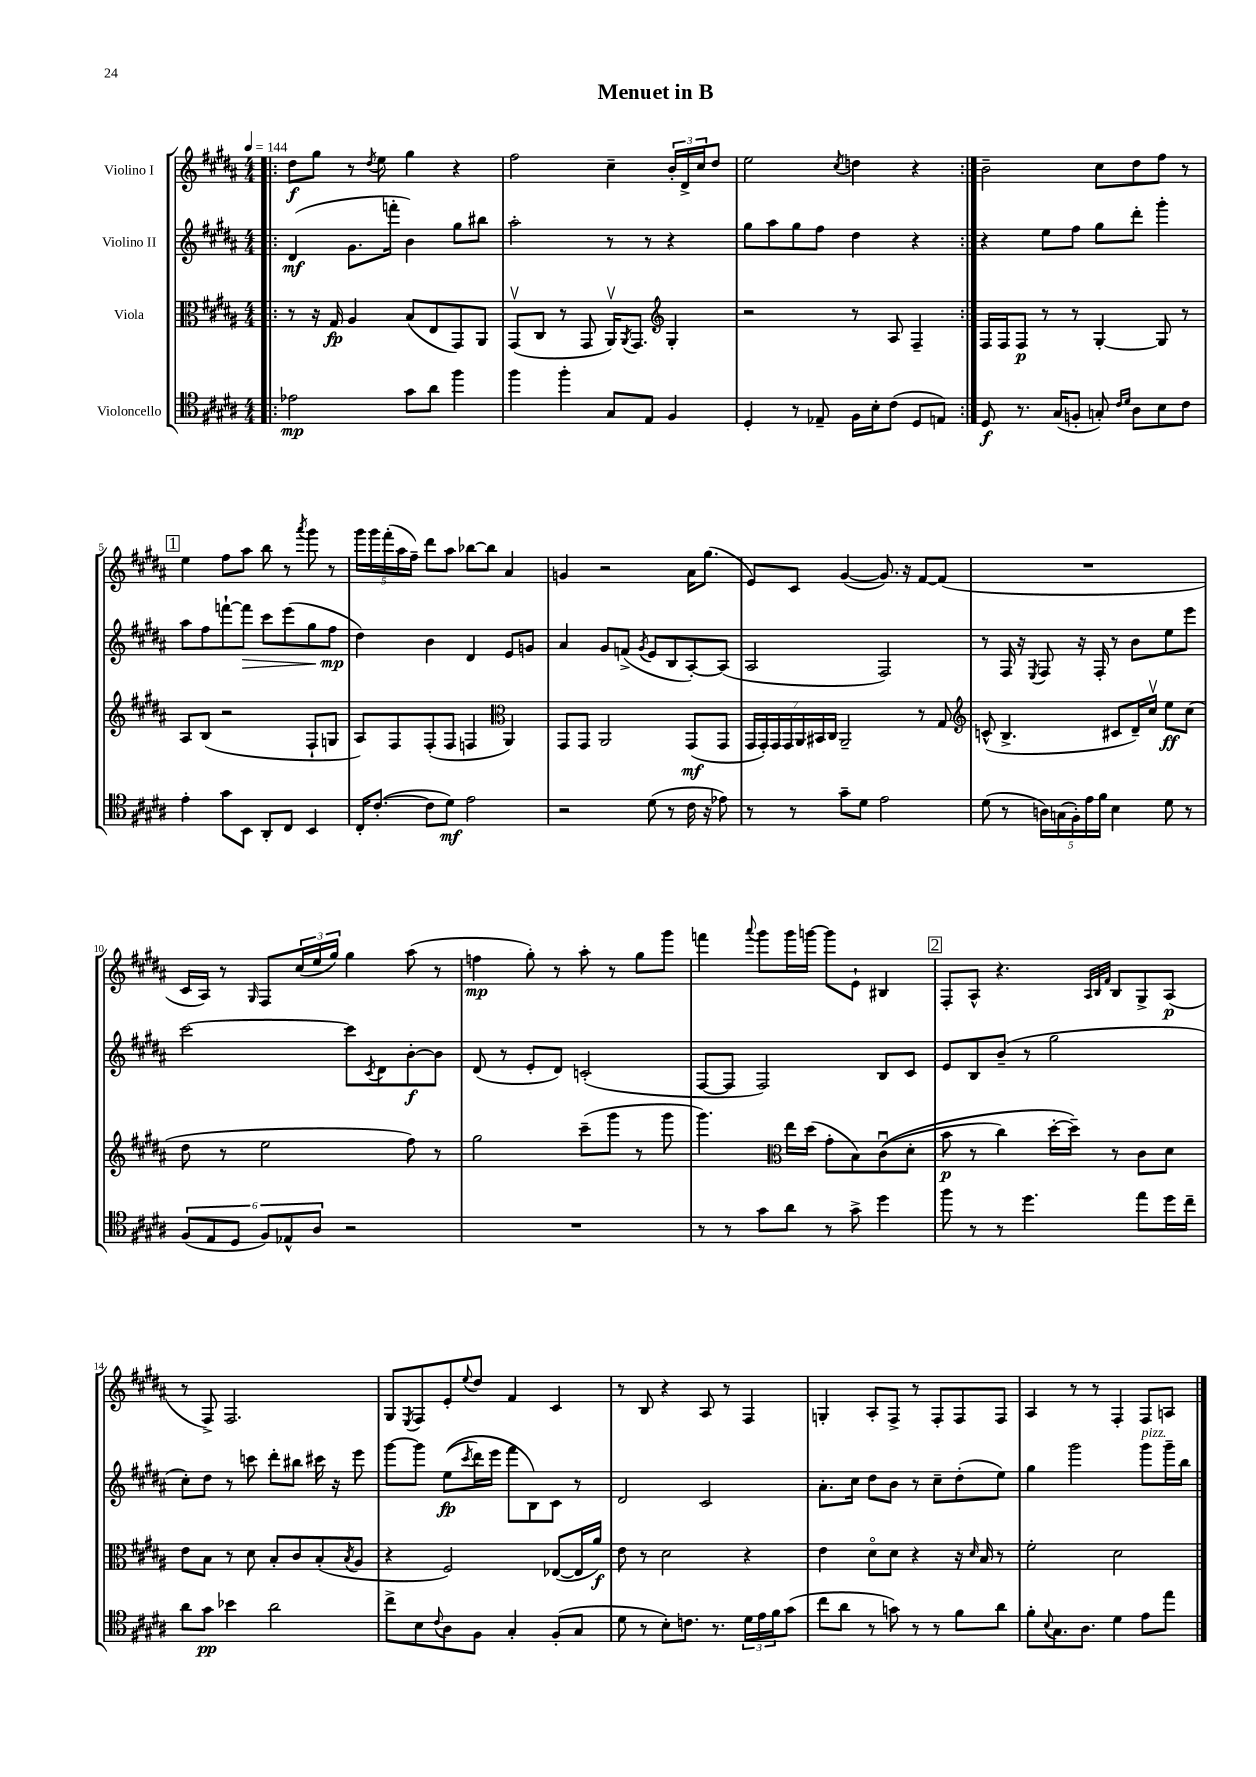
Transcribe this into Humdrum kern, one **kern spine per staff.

**kern	**kern	**kern	**kern
*staff4	*staff3	*staff2	*staff1
*clefC4	*clefC3	*clefG2	*clefG2
*k[f#c#g#d#a#]	*k[f#c#g#d#a#]	*k[f#c#g#d#a#]	*k[f#c#g#d#a#]
*M4/4	*M4/4	*M4/4	*M4/4
*MM144	*MM144	*MM144	*MM144
=!|:	=!|:	=!|:	=!|:
2e-	8r	(4d#	8dd#
.	16r	.	8gg#
.	16G#	.	.
.	4A#	8.g#	8r
.	.	.	8qdd#
.	.	.	8ee
.	.	16fff'	.
8g#	(8B	4b)	4gg#
8a#	8E	.	.
4ff#	8GG#)	8gg#	4r
.	8AA#	8bb#	.
=	=	=	=
4ff#	(8GG#v	2aa#'	2ff#
.	8C#	.	.
4ff#'	8r	.	.
.	8GG#	.	.
8G#	16AA#v)	8r	4cc#~
.	8qAA#	.	.
.	8.GG#	.	.
8E	.	8r	.
*	*clefG2	*	*
4F#	4G#'	4r	24b'
.	.	.	24d#^
.	.	.	24cc#
.	.	.	8dd#
=	=	=	=
4D#'	2r	8gg#	2ee
.	.	8aa#	.
8r	.	8gg#	.
8E-~	.	8ff#	.
.	.	.	8qcc#
16F#	8r	4dd#	4dd
16B'	.	.	.
(8c#	8A#	.	.
8D#	4F#~	4r	4r
8E)	.	.	.
=:|!	=:|!	=:|!	=:|!
8D#	16F#	4r	2b~
.	16F#	.	.
8.r	8F#	.	.
.	8r	8ee	.
(16G#	.	.	.
8F'	8r	8ff#	.
8G')	[4G#'	8gg#	8cc#
16qqc#	.	.	.
16qqd#	.	.	.
8A#	.	8ddd#'	8dd#
8B	8G#]	4ggg#'	8ff#
8c#	8r	.	8r
=	=	=	=
4e'	8A#	8aa#	4ee
.	(8B	8ff#	.
8g#	2r	[8fff`	8ff#
8BB	.	8fff]	8aa#
8AA#'	.	8ccc#	8bb
8C#	.	(8eee	8r
.	.	.	8qaaa#
4BB	8F#`	8gg#	8ggg#
.	8G	8ff#	8r
=	=	=	=
16C#'	8A#)	4dd#)	20ggg#
.	.	.	20ggg#
([8.c#'	.	.	.
.	.	.	(20fff#'
.	8F#	.	.
.	.	.	20aa#
.	.	.	20ff#~)
8c#]	(8F#'	4b	8ddd#
8d#)	8F#	.	8aa#
2e	4F	4d#	[8bb-
.	.	.	8bb-]
*	*clefC3	*	*
.	4AA#)	8e	4a#
.	.	8g	.
=	=	=	=
2r	8GG#	4a#	4g
.	8GG#	.	.
.	2AA#	8g#	2r
.	.	(8f^	.
.	.	8qg#	.
(8d#	.	8e	.
8r	.	8B	.
16c#	(8GG#	[8A#')	16a#
16r	.	.	(8.gg#
8e-)	8GG#	(8A#]	.
=	=	=	=
8r	28GG#	2A#	8e)
.	28GG#')	.	.
.	28GG#	.	.
.	28GG#	.	.
8r	.	.	8c#
.	28AA#	.	.
.	28BB#	.	.
.	28C#	.	.
8g#~	2AA#~	.	([4g#
8d#	.	.	.
2e	.	2F#)	8.g#])
.	.	.	16r
.	8r	.	[8f#
.	8G#	.	(8f#]
=	=	=	=
*	*clefG2	*	*
(8d#	(8c^^	8r	1r
8r	4.B^	16F#	.
.	.	16r	.
.	.	8qE	.
20A)	.	8F#	.
(20G	.	.	.
20F#')	.	.	.
.	.	16r	.
20e	.	.	.
.	.	16F#'	.
20f#	.	.	.
4B	8c#	8r	.
.	16d#~)	8b	.
.	16cc#v	.	.
8d#	8ee	8ee	.
8r	(8cc#	8eee	.
=	=	=	=
(12F#	8dd#	[2ccc#	16c#
.	.	.	16A#)
12E	.	.	.
.	8r	.	8r
12D#	.	.	.
.	.	.	16qqG#
12F#)	2ee	.	8F#
12E-^^	.	.	.
.	.	.	(24cc#
12A#	.	.	24ee
.	.	.	24gg#)
2r	.	8ccc#]	4gg#
.	.	8qc#	.
.	.	8d#	.
.	8ff#)	[8b'	(8aa#
.	8r	8b]	8r
=	=	=	=
1r	2gg#	(8d#	4ff
.	.	8r	.
.	.	8e'	8gg#')
.	.	8d#)	8r
.	(8ccc#~	(2c'	8aa#'
.	8ggg#	.	8r
.	8r	.	8gg#
.	8ggg#	.	8ggg#
=	=	=	=
8r	4.ggg#)	[8F#	4fff
8r	.	8F#]	.
.	.	.	8qqaaa#
8g#	.	2F#)	8ggg#
*	*clefC3	*	*
8a#	16ee	.	16ggg#
.	(16dd#	.	[16ggg
8r	8g#'	.	8ggg]
8g#^	8B)	.	8e`
4dd#	&((8c#u	8B	4B#
.	8d#'	8c#	.
=	=	=	=
8ff#	8b	8e	8F#'
8r	8r	8B	8A#^^
8r	4cc#)	(8b~	4.r
4.dd#	.	8r	.
.	[16dd#'	2gg#	.
.	16dd#~]&)	.	.
.	.	.	32qqA#
.	.	.	32qqB
.	.	.	32qqf#
.	8r	.	8B
8ee	8c#	.	8G#^
16dd#	8d#	.	(8A#
16cc#~	.	.	.
=	=	=	=
8a#	8e	8cc#')	8r
8g#	8B	8dd#	8F#^)
4b-	8r	8r	2.F#
.	8d#	8ccc	.
2a#	8B'	8ddd#'	.
.	8c#	8bb#	.
.	(8B'	16ccc#	.
.	.	16r	.
.	8qB	.	.
.	8A#	8eee	.
=	=	=	=
8cc#^	4r	[8ggg#	8G#
.	.	.	8qE
8B	.	8ggg#]	8F#
8qqc#	.	.	.
8A#	2F#)	&((8ee	8e'
.	.	8qccc#	8qqee
8F#	.	16ddd#)	8dd#
.	.	16eee	.
4G#'	.	8fff#	4f#
.	.	8B&)	.
(8F#'	([8E-	8c#	4c#
8G#	16E-]	8r	.
.	16a#)	.	.
=	=	=	=
8d#	8e	2d#	8r
8r	8r	.	8B
8B')	2d#	.	4r
8.c	.	.	.
.	.	2c#	8A#
8.r	.	.	.
.	.	.	8r
24d#	4r	.	4F#
24e	.	.	.
24f#	.	.	.
(8g#	.	.	.
=	=	=	=
8cc#	4e	8.a#'	4G'
8a#	.	.	.
.	.	16cc#	.
8r	8d#o	8dd#	8A#'
8g)	8d#	8b	8F#^
8r	4r	8r	8r
8r	.	8cc#~	8F#'
8f#	16r	(8dd#'	8F#
.	16qqd#	.	.
.	16B	.	.
8a#	8r	8ee)	8F#
=	=	=	=
8f#'	2f#'	4gg#	4A#
8qqB	.	.	.
8.G#	.	.	.
.	.	2ggg#	8r
8.A#	.	.	.
.	.	.	8r
4d#	2d#	.	4F#'
8e	.	8ggg#	8F#
8ee	.	16ggg#~	8A
.	.	16bb	.
==	==	==	==
*-	*-	*-	*-
